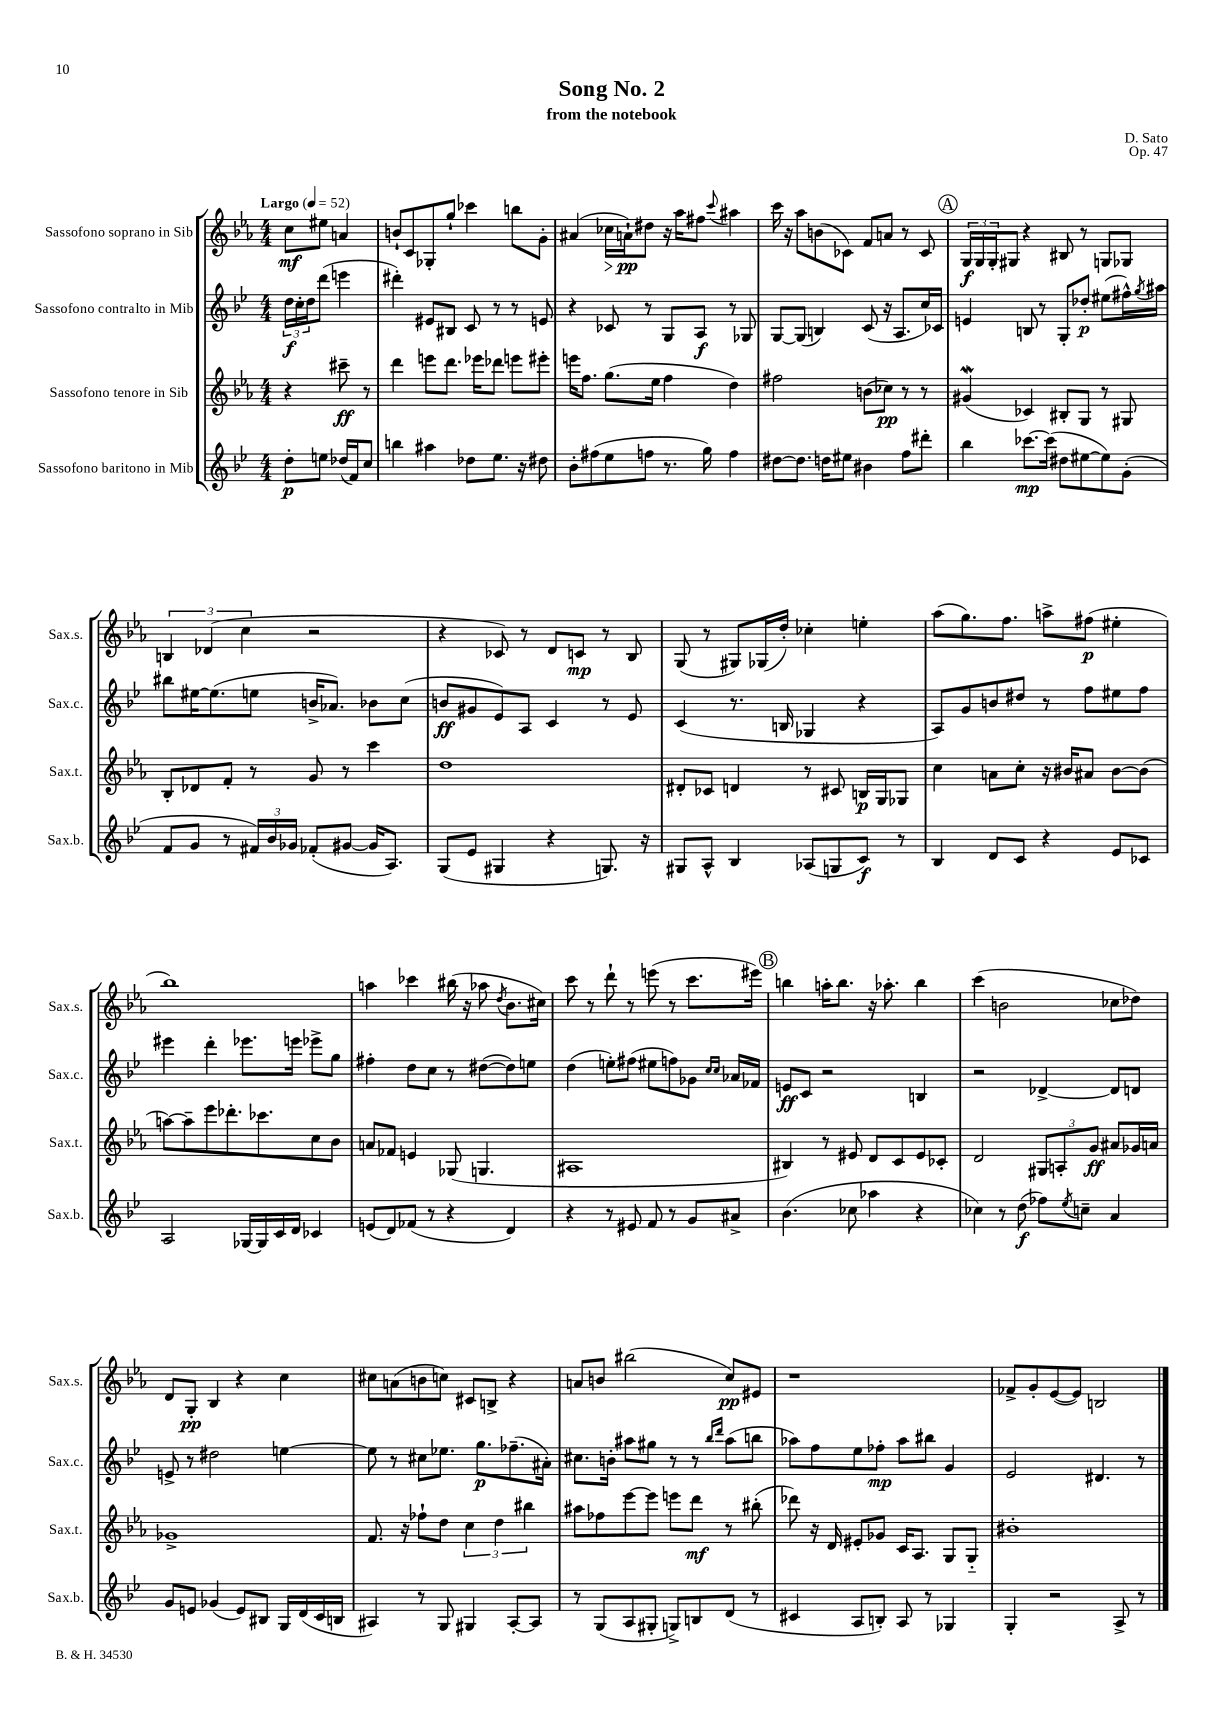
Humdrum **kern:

**kern	**dynam	**kern	**dynam	**kern	**dynam	**kern	**dynam
*part4	*part4	*part3	*part3	*part2	*part2	*part1	*part1
*staff4	*staff4	*staff3	*staff3	*staff2	*staff2	*staff1	*staff1
*I"Sassofono baritono in Mib	*	*I"Sassofono tenore in Sib	*	*I"Sassofono contralto in Mib	*	*I"Sassofono soprano in Sib	*
*I'Sax.b.	*	*I'Sax.t.	*	*I'Sax.c.	*	*I'Sax.s.	*
*clefG2	*	*clefG2	*	*clefG2	*	*clefG2	*
*k[b-e-]	*	*k[b-e-a-]	*	*k[b-e-]	*	*k[b-e-a-]	*
*M4/4	*	*M4/4	*	*M4/4	*	*M4/4	*
*MM52	*	*MM52	*	*MM52	*	*MM52	*
=	=	=	=	=	=	=	=
!	!	!	!	!	!	!LO:TX:a:B:t=Largo	!
8dd'\L	p	4r	.	24dd\LL	f	8cc\L	mf
.	.	.	.	24cc'\	.	.	.
.	.	.	.	24dd\J	.	.	.
8een\J	.	.	.	(8ddd\J	.	8ee#X\J	.
(16dd-X/LL	.	8ccc#X~\	ff	4eeen\	.	4an/	.
16f/J)	.	.	.	.	.	.	.
8cc/J	.	8r	.	.	.	.	.
=1	=1	=1	=1	=1	=1	=1	=1
4bbn\	.	4ddd\	.	4ddd#X'\)	.	8bn`/L	.
.	.	.	.	.	.	8c/	.
4aa#X\	.	8eeen\L	.	8e#X/L	.	8G-X'/	.
.	.	8.ddd\J	.	8B#X/J	.	8gg`/J	.
8dd-X\L	.	.	.	8c/	.	4ccc-X\	.
.	.	16eee-X\KL	.	.	.	.	.
8.ee-\J	.	8ddd-X\J	.	8r	.	.	.
.	.	8eeen\L	.	8r	.	8bbn\L	.
16r	.	.	.	.	.	.	.
8dd#X\	.	8eee#X'\J	.	8en/	.	8g'\J	.
=2	=2	=2	=2	=2	=2	=2	=2
8b-'\L	.	16eeen\KL	.	4r	.	(4a#X/	.
.	.	8.ff\J	.	.	.	.	.
(8ff#X\	.	.	.	.	.	.	.
!	!	!	!	!	!	!	!LO:HP:b
8ee-\	.	(8.gg\L	.	8c-X/	.	16cc-X\LL	>
.	.	.	.	.	.	16an`\J)	pp
8ffn\J	.	.	.	8r	.	8dd#X\J	]
.	.	16ee-\Jk	.	.	.	.	.
8.r	.	4ff\	.	8G/L	.	16r	.
.	.	.	.	.	.	16aa-\KL	.
.	.	.	.	8A/J	f	8ff#X\J	.
16gg\)	.	.	.	.	.	.	.
.	.	.	.	.	.	8qqccc/	.
4ff\	.	4dd\)	.	8r	.	4aa#X\	.
.	.	.	.	8G-X/	.	.	.
=3	=3	=3	=3	=3	=3	=3	=3
[8dd#X\L	.	2ff#X\	.	[8G/L	.	16ccc\	.
.	.	.	.	.	.	16r	.
8.dd#\J]	.	.	.	(8G/J]	.	8aa-\L	.
.	.	.	.	4Bn/)	.	(8bn\	.
16ddn\KL	.	.	.	.	.	.	.
8ee#X\J	.	.	.	.	.	8c-X\J)	.
4b#X\	.	(8bn\L	.	(8c/	.	8f/L	.
.	.	8cc-X\J)	pp	16r	.	8an/J	.
.	.	.	.	8.A/L	.	.	.
8ff\L	.	8r	.	.	.	8r	.
8ddd#X'\J	.	8r	.	16cc/L)	.	8c-/	.
.	.	.	.	16c-X/JJ	.	.	.
!!LO:REH:place=s1:t=A
=4	=4	=4	=4	=4	=4	=4	=4
4bb-\	.	(4g#XW/	.	4en/	.	24G/LL	f
.	.	.	.	.	.	24G/	.
.	.	.	.	.	.	24G'/J	.
.	.	.	.	.	.	8G#X/J	.
[8.ccc-X\L	mp	4c-X/)	.	8Bn/	.	4r	.
.	.	.	.	8r	.	.	.
(16ccc-\Jk]	.	.	.	.	.	.	.
8dd#X\L	.	8B#X'/L	.	8G'/L	.	8B#X/	.
[8ee#X\	.	8G/J	.	8dd-X'/J	p	8r	.
8ee#\])	.	8r	.	(8ee#X\L	.	8Gn/L	.
(8g'\J	.	8G#X/	.	16ff#X^^\L)	.	8G-X/J	.
.	.	.	.	8qgg/	.	.	.
.	.	.	.	16aa#X\JJ	.	.	.
!!LO:LB:g=z
=5	=5	=5	=5	=5	=5	=5	=5
8f/L	.	8B-'/L	.	8bb#X\L	.	6Bn/	.
8g/J	.	8d-X/	.	[16ee#X\K	.	.	.
.	.	.	.	.	.	(6d-X/	.
.	.	.	.	(8.ee#\]	.	.	.
8r	.	8f'/J	.	.	.	.	.
.	.	.	.	.	.	6cc\	.
24f#X/LL)	.	8r	.	8een\J	.	.	.
24b-/	.	.	.	.	.	.	.
24g-X/JJ	.	.	.	.	.	.	.
(8f-X'/L	.	8g/	.	16bn^/KL	.	2r	.
.	.	.	.	8.a-X/J)	.	.	.
[8g#X/J	.	8r	.	.	.	.	.
16g#/KL]	.	4ccc\	.	8b-X\L	.	.	.
8.A/J)	.	.	.	.	.	.	.
.	.	.	.	(8cc\J	.	.	.
=6	=6	=6	=6	=6	=6	=6	=6
(8G/L	.	1dd	.	8bn/L	ff	4r	.
8e-/J	.	.	.	8g#X/	.	.	.
4G#X/	.	.	.	8e-/)	.	8c-X/)	.
.	.	.	.	8A/J	.	8r	.
4r	.	.	.	4c/	.	8d/L	.
.	.	.	.	.	.	8cn/J	mp
8.Gn/)	.	.	.	8r	.	8r	.
.	.	.	.	8e-/	.	8B-/	.
16r	.	.	.	.	.	.	.
=7	=7	=7	=7	=7	=7	=7	=7
8G#X/L	.	8d#X'/L	.	(4c/	.	(8G/	.
8A^^/J	.	8c-X/J	.	.	.	8r	.
4B-/	.	4dn/	.	8.r	.	8G#X/L)	.
.	.	.	.	.	.	(16G-X/L	.
.	.	.	.	16Bn/	.	16dd'/JJ)	.
(8A-X/L	.	8r	.	4G-X/	.	4cc-X'\	.
8Gn/	.	8c#X/	.	.	.	.	.
8c/J)	f	16Bn/LL	p	4r	.	4een'\	.
.	.	16G/J	.	.	.	.	.
8r	.	8G-X/J	.	.	.	.	.
=8	=8	=8	=8	=8	=8	=8	=8
4B-/	.	4cc\	.	8A/L)	.	(8aa-\L	.
.	.	.	.	8g/	.	8.gg\)	.
8d/L	.	8an\L	.	8bn/	.	.	.
.	.	.	.	.	.	8.ff\J	.
8c/J	.	8cc'\J	.	8dd#X/J	.	.	.
4r	.	16r	.	8r	.	8aan^\L	.
.	.	16b#X/KL	.	.	.	.	.
.	.	8a#X/J	.	8ff\L	.	(8ff#X\J	p
8e-/L	.	[8b#\L	.	8ee#X\	.	4ee#X'\	.
8c-X/J	.	(8b#\J]	.	8ff\J	.	.	.
!!LO:LB:g=z
=9	=9	=9	=9	=9	=9	=9	=9
2A/	.	[8aan\L)	.	4eee#X\	.	1bb-)	.
.	.	8aa~\]	.	.	.	.	.
.	.	8eee-\	.	4ddd'\	.	.	.
.	.	8.ddd-X'\	.	.	.	.	.
[16G-X/LL	.	.	.	8.eee-X\L	.	.	.
16G-/]	.	8.ccc-X\	.	.	.	.	.
16c/	.	.	.	.	.	.	.
16d/JJ	.	.	.	16eeen\Jk	.	.	.
4c-X/	.	8cc\	.	8eee-X^\L	.	.	.
.	.	8b-\J	.	8gg\J	.	.	.
=10	=10	=10	=10	=10	=10	=10	=10
(8en/L	.	8an/L	.	4ff#X'\	.	4aan\	.
8d/)	.	8f-X/J	.	.	.	.	.
(8f-X/J	.	4en/	.	8dd\L	.	4ccc-X\	.
8r	.	.	.	8cc\J	.	.	.
4r	.	(8G-X/	.	8r	.	(16bb#X\	.
.	.	.	.	.	.	16r	.
.	.	4.Gn/	.	([8dd#X\L	.	8aa-X\	.
.	.	.	.	.	.	8qdd/	.
4d/)	.	.	.	8dd#\])	.	8.b-\L	.
.	.	.	.	8een\J	.	.	.
.	.	.	.	.	.	16cc#X\Jk)	.
=11	=11	=11	=11	=11	=11	=11	=11
4r	.	1A#X	.	(4dd\	.	8ccc\	.
.	.	.	.	.	.	8r	.
8r	.	.	.	8een'\L)	.	8ddd`\	.
8e#X/	.	.	.	(8ff#X\J	.	8r	.
8f/	.	.	.	8ee#X\L	.	(8eeen\	.
8r	.	.	.	8ffn\)	.	8r	.
8g/L	.	.	.	8g-X\J	.	8.ccc\L	.
.	.	.	.	16qqcc/LL	.	.	.
.	.	.	.	16qqcc/JJ	.	.	.
8a#X^/J	.	.	.	16a-X/LL	.	.	.
.	.	.	.	16f-X/JJ	.	16eee#X\Jk)	.
!!LO:REH:place=s1:t=B
=12	=12	=12	=12	=12	=12	=12	=12
(4.b-\	.	4B#X/)	.	8en/L	ff	4bbn\	.
.	.	.	.	8c/J	.	.	.
.	.	8r	.	2r	.	16aan'\KL	.
.	.	.	.	.	.	8.bb\J	.
8cc-X\	.	8e#X/	.	.	.	.	.
4aa-X\	.	8d/L	.	.	.	16r	.
.	.	.	.	.	.	8.aa-X'\	.
.	.	8c/	.	.	.	.	.
4r	.	8e#/	.	4Bn/	.	4bb\	.
.	.	8c-X'/J	.	.	.	.	.
=13	=13	=13	=13	=13	=13	=13	=13
4cc-X\)	.	2d/	.	2r	.	(4ccc\	.
8r	.	.	.	.	.	2bn\	.
(8dd\	f	.	.	.	.	.	.
8ff-X\L)	.	12G#X/L	.	[4d-X^/	.	.	.
.	.	12An'/	.	.	.	.	.
8qee-/	.	.	.	.	.	.	.
8ccn~\J	.	.	.	.	.	.	.
.	.	12g/J	ff	.	.	.	.
4a/	.	8a#X/L	.	8d-/L]	.	8cc-X\L	.
.	.	16g-X/L	.	8dn/J	.	8dd-X\J)	.
.	.	16an/JJ	.	.	.	.	.
!!LO:LB:g=z
=14	=14	=14	=14	=14	=14	=14	=14
8g/L	.	1g-X^	.	8en^/	.	8d/L	.
8en/J	.	.	.	8r	.	8G'/J	pp
(4g-X/	.	.	.	2dd#X\	.	4B-/	.
8e/L)	.	.	.	.	.	4r	.
8B#X/J	.	.	.	.	.	.	.
16G/LL	.	.	.	[4een\	.	4cc\	.
(16d/	.	.	.	.	.	.	.
16c/	.	.	.	.	.	.	.
16Bn/JJ	.	.	.	.	.	.	.
=15	=15	=15	=15	=15	=15	=15	=15
4A#X/)	.	8.f/	.	8ee\]	.	8cc#X\L	.
.	.	.	.	8r	.	(8an\	.
.	.	16r	.	.	.	.	.
8r	.	8ff-X`\L	.	8cc#X\L	.	8bn\	.
8G/	.	8dd\J	.	8.ee-X\J	.	8ccn\J)	.
4G#X/	.	6cc\	.	.	.	8c#X/L	.
.	.	.	.	8.gg\L	p	.	.
.	.	.	.	.	.	8Bn^/J	.
.	.	6dd\	.	.	.	.	.
[8A#'/L	.	.	.	(8.ff-X~\	.	4r	.
.	.	6bb#X\	.	.	.	.	.
8A#/J]	.	.	.	.	.	.	.
.	.	.	.	16a#X'\Jk)	.	.	.
=16	=16	=16	=16	=16	=16	=16	=16
8r	.	8aa#X\L	.	8.cc#X\L	.	8an/L	.
(8G/L	.	8ff-X\	.	.	.	8bn/J	.
.	.	.	.	16bn'\Jk	.	.	.
8A/	.	[8eee-\	.	8aa#X\L	.	(2bb#X\	.
8G#X'/J	.	8eee-\J]	.	8gg#X\J	.	.	.
8Gn^/L)	.	8eeen\L	.	8r	.	.	.
8Bn/	.	8ddd\J	mf	8r	.	.	.
.	.	.	.	16qqbb-/LL	.	.	.
.	.	.	.	16qqddd/JJ	.	.	.
(8d/J	.	8r	.	(8aa#\L	.	8cc/L)	pp
8r	.	(8bb#X'\	.	8bbn\J	.	8e#X/J	.
=17	=17	=17	=17	=17	=17	=17	=17
4c#X/	.	8ddd-X\)	.	8aa-X\L)	.	1r	.
.	.	16r	.	8ff\	.	.	.
.	.	16d/	.	.	.	.	.
8A/L	.	8e#X'/L	.	8ee-\	.	.	.
8Bn'/J)	.	8g-X/J	.	8ff-X'\J	mp	.	.
8A/	.	16c/KL	.	8aa-\L	.	.	.
.	.	8.A-/J	.	.	.	.	.
8r	.	.	.	8bb#X\J	.	.	.
4G-X/	.	8G/L	.	4g/	.	.	.
.	.	8G/J	.	.	.	.	.
=18	=18	=18	=18	=18	=18	=18	=18
4G'/	.	1b#X'	.	2e-/	.	8f-X^/L	.
.	.	.	.	.	.	8g'/	.
2r	.	.	.	.	.	([8e-/	.
.	.	.	.	.	.	8e-/J])	.
.	.	.	.	4.d#X/	.	2Bn/	.
8A^/	.	.	.	.	.	.	.
8r	.	.	.	8r	.	.	.
==	==	==	==	==	==	==	==
*-	*-	*-	*-	*-	*-	*-	*-
